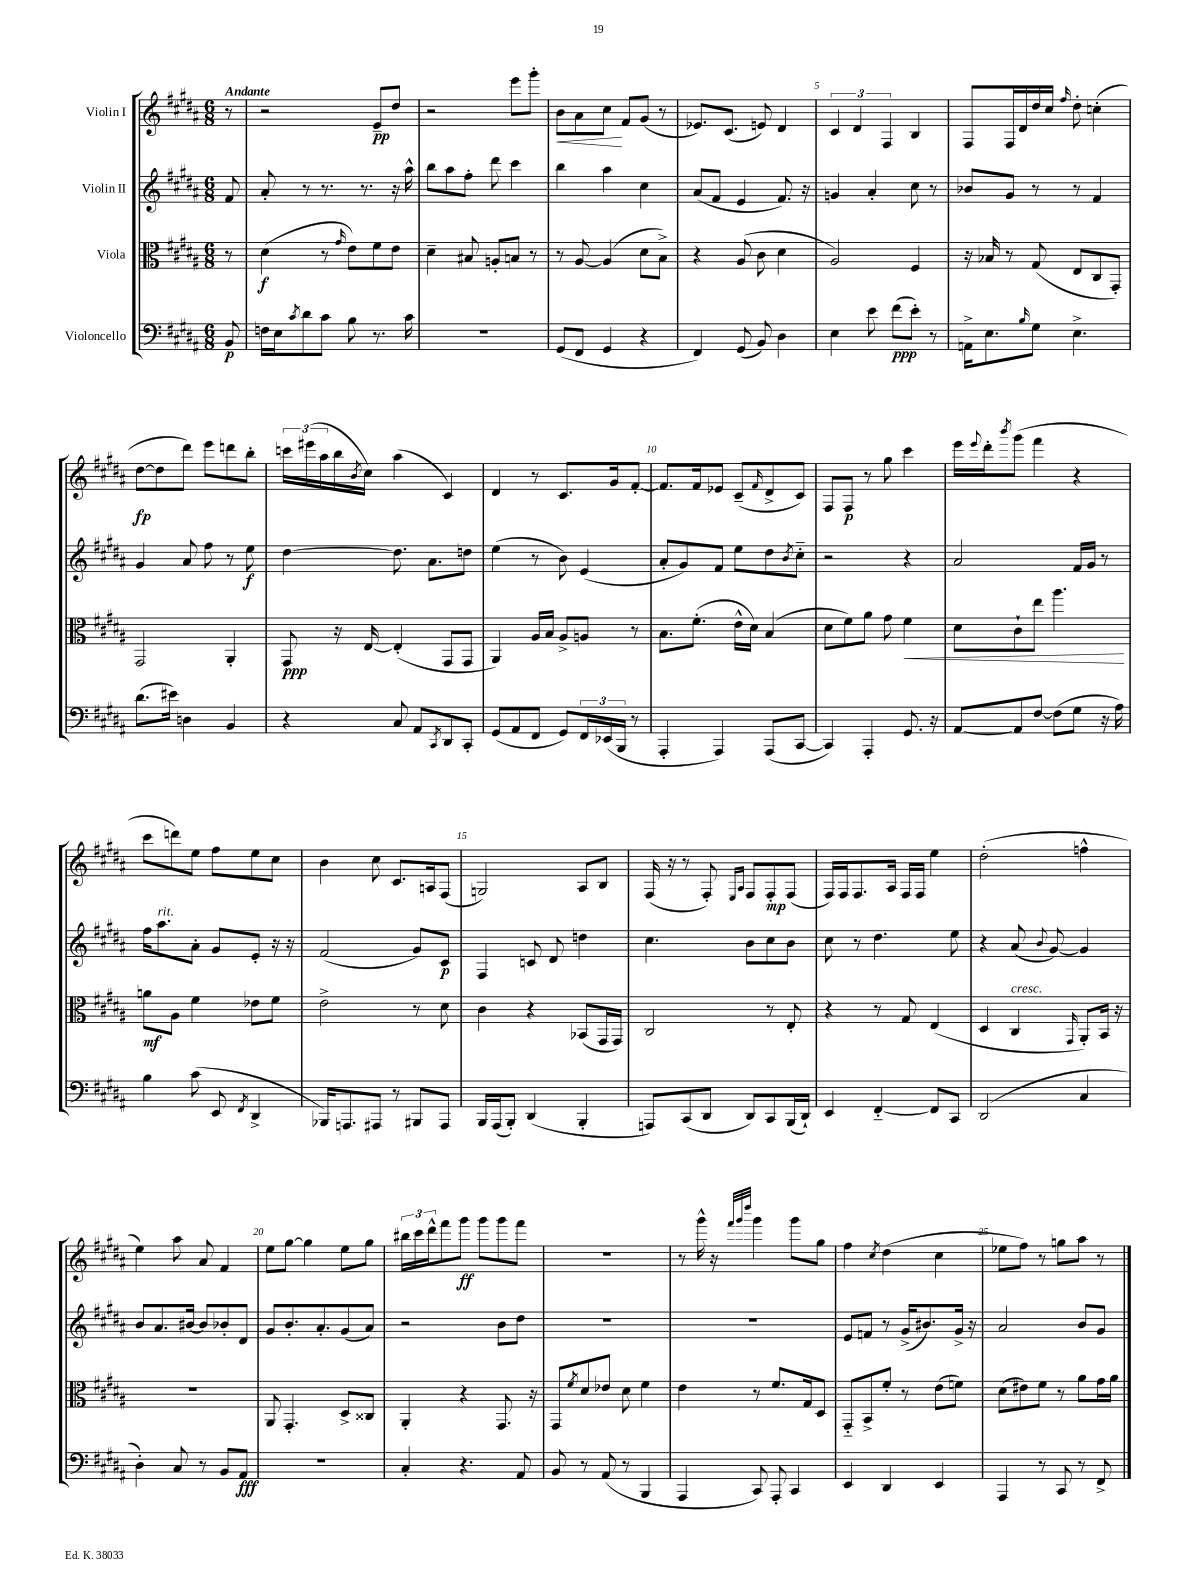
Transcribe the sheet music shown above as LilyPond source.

<<
\new StaffGroup <<
\new Staff = "s0" \with { instrumentName = "Violin I" } {
    \clef treble \key b \major \numericTimeSignature \time 6/8 \partial 8 \tempo "Andante"
    r8 |
    r2 e'8--\pp dis''8 |
    r2 e'''8 gis'''8-. |
    b'8\< ais'8 cis''8\! fis'8 gis'8( r8 |
    ees'8.) cis'8.( e'8) dis'4 |
    \tuplet 3/2 { cis'4 dis'4 fis4 } b4 |
    fis8 fis16 dis'16 dis''16 cis''16 \grace { fis''16 } dis''8-. c''4-.( |
    dis''8~\fp dis''8 dis'''8) e'''8 d'''8 b''8-. |
    \tuplet 3/2 { c'''16 eis'''16( ais''16 } b''16 \acciaccatura { b'8 } cis''16) ais''4( cis'4) |
    dis'4 r8 cis'8. gis'16 fis'8~-. |
    fis'8. fis'16 ees'8 cis'8--( \grace { fis'16 } dis'8-> cis'8) |
    fis8 fis8\p r8 gis''8 cis'''4 |
    e'''16 \appoggiatura { e'''8 } dis'''16-. \acciaccatura { b'''8 } gis'''8( fis'''4 r4 |
    cis'''8 d'''8) e''8 fis''8 e''8 cis''8 |
    b'4 cis''8 cis'8. a16 fis8( |
    g2) ais8 b8 |
    fis16( r16 r8 fis8-.) \grace { e16 ais16 } fis8 fis8-.\mp fis8( |
    fis16) fis16 fis8. ais16 fis16 fis16 e''4 |
    dis''2-.( f''4-^ |
    e''4) ais''8 ais'8 fis'4 |
    e''8 gis''8~ gis''4 e''8 gis''8 |
    \tuplet 3/2 { bis''16 cis'''16 dis'''16-^ } fis'''8 gis'''8\ff gis'''8 gis'''8 fis'''8 |
    R2. |
    r8 gis'''16-^ r16 \grace { fis'''32 gis'''32 dis''''32 } gis'''4 gis'''8 gis''8 |
    fis''4 \acciaccatura { cis''8 } dis''4( cis''4 |
    ees''8 fis''8) r8 g''8 ais''8 r8 \bar "|." |
}
\new Staff = "s1" \with { instrumentName = "Violin II" } {
    \clef treble \key b \major \numericTimeSignature \time 6/8 \partial 8
    fis'8 |
    ais'8-. r8 r8. r8. r16 ais''16-^ |
    b''8 ais''8 fis''8-. dis'''8 cis'''4 |
    b''4 ais''4 cis''4 |
    ais'8( fis'8 e'4 fis'8.) r16 |
    g'4 ais'4-. cis''8 r8 |
    bes'8 gis'8 r8 r8 fis'4 |
    gis'4 ais'8 fis''8 r8 e''8\f |
    dis''4~ dis''8. ais'8. d''8 |
    e''4( r8 b'8) e'4( |
    ais'8-. gis'8) fis'8 e''8 dis''8 \acciaccatura { b'8 } cis''8-_ |
    r2 r4 |
    ais'2 fis'16 gis'16 r8 |
    fis''16 ais''8.^\markup { \italic "rit." } ais'8-. gis'8 e'8-. r16 r16 |
    fis'2( gis'8) cis'8\p |
    fis4 c'8 dis'8 d''4 |
    cis''4. b'8 cis''8 b'8 |
    cis''8 r8 dis''4. e''8 |
    r4 ais'8( \appoggiatura { b'8 } gis'8~) gis'4 |
    b'8 ais'8. bis'16~ bis'8 bes'8-. dis'8 |
    gis'8 b'8.-. ais'8.-. gis'8( ais'8) |
    r2 b'8 dis''8 |
    R2. |
    R2. |
    e'8 f'8 r8 gis'16->( bis'8.) gis'16-> r16 |
    ais'2 b'8 gis'8 \bar "|." |
}
\new Staff = "s2" \with { instrumentName = "Viola" } {
    \clef alto \key b \major \numericTimeSignature \time 6/8 \partial 8
    r8 |
    dis'4\f( r8 \grace { gis'16 } e'8) fis'8 e'8 |
    dis'4-- bis8 a8-. b8 r8 |
    r8 ais8~ ais4( dis'8 b8->) |
    r4 ais8( cis'8 dis'4 |
    ais2) fis4 |
    r16 bes16 r8 gis8( e8 cis8 gis,8-.) |
    gis,2 ais,4-. |
    gis,8\ppp r16 e16~ e4-.( gis,8 gis,8 |
    ais,4) ais16 b16 ais8-> a8 r8 |
    b8. fis'8.-.( e'16-^ dis'16) b4( |
    dis'8 fis'8) ais'8 gis'8 fis'4\< |
    dis'8 cis'8-! e''8 ais''4.\! |
    a'8\mf ais8 fis'4 ees'8 fis'8 |
    e'2-> r8 dis'8 |
    cis'4 r4 bes,8( gis,16 gis,16) |
    cis2 r8 e8-. |
    r4 r8 gis8 e4( |
    dis4 cis4^\markup { \italic "cresc." } \grace { gis,16 } ais,8-.) b,16 r16 |
    R2. |
    ais,8 gis,4.-. dis8-> cisis8 |
    ais,4-. r4 gis,8. r16 |
    gis,8 \acciaccatura { fis'8 } dis'8 ees'8 dis'8 fis'4 |
    e'4 r8 fis'8. gis16 dis8 |
    gis,8-_ b,8-> fis'8-. r8 e'8( f'8) |
    dis'8( eis'8) fis'8 r8 ais'8 gis'16 ais'16 \bar "|." |
}
\new Staff = "s3" \with { instrumentName = "Violoncello" } {
    \clef bass \key b \major \numericTimeSignature \time 6/8 \partial 8
    b,8\p |
    f16 e16 \acciaccatura { cis'8 } dis'8 cis'8 b8 r8. cis'16 |
    R2. |
    gis,8( fis,8 gis,4 r4 |
    fis,4) gis,8( b,8) dis4 |
    e4 e'8 fis'8\ppp( e'8-.) r8 |
    a,16-> e8. \grace { b16 } gis8 e4.-> |
    dis'8.( eis'16) d4 b,4 |
    r4 cis8 ais,8 \acciaccatura { cis,8 } dis,8 cis,8-. |
    gis,8( ais,8 fis,8 gis,8) \tuplet 3/2 { fis,16 ees,16( b,,16 } r8 |
    ais,,4-. ais,,4) ais,,8( cis,8~ |
    cis,4) ais,,4-. gis,8. r16 |
    ais,8~ ais,8 fis8~ fis8( gis8 r16 ais16) |
    b4 cis'8( e,8 \acciaccatura { fis,8 } dis,4-> |
    bes,,16) a,,8. ais,,8 r8 bis,,8 ais,,8 |
    b,,16 ais,,16( b,,8-.) dis,4( b,,4-. |
    a,,8) cis,8( dis,8 dis,8) cis,8 b,,16( dis,16-!) |
    e,4 fis,4~-_ fis,8 cis,8 |
    dis,2( cis4 |
    dis4-.) cis8 r8 b,8 ais,8\fff |
    R2. |
    cis4-. r4. ais,8 |
    b,8 r8 ais,8( r8 b,,4 |
    ais,,4 cis,8) ais,,8-. cis,4 |
    e,4 dis,4 e,4 |
    ais,,4 r8 cis,8 r8 fis,8-> \bar "|." |
}
>>
>>
\layout { \context { \Score \override BarNumber.break-visibility = ##(#f #t #t) barNumberVisibility = #(every-nth-bar-number-visible 5) } }
